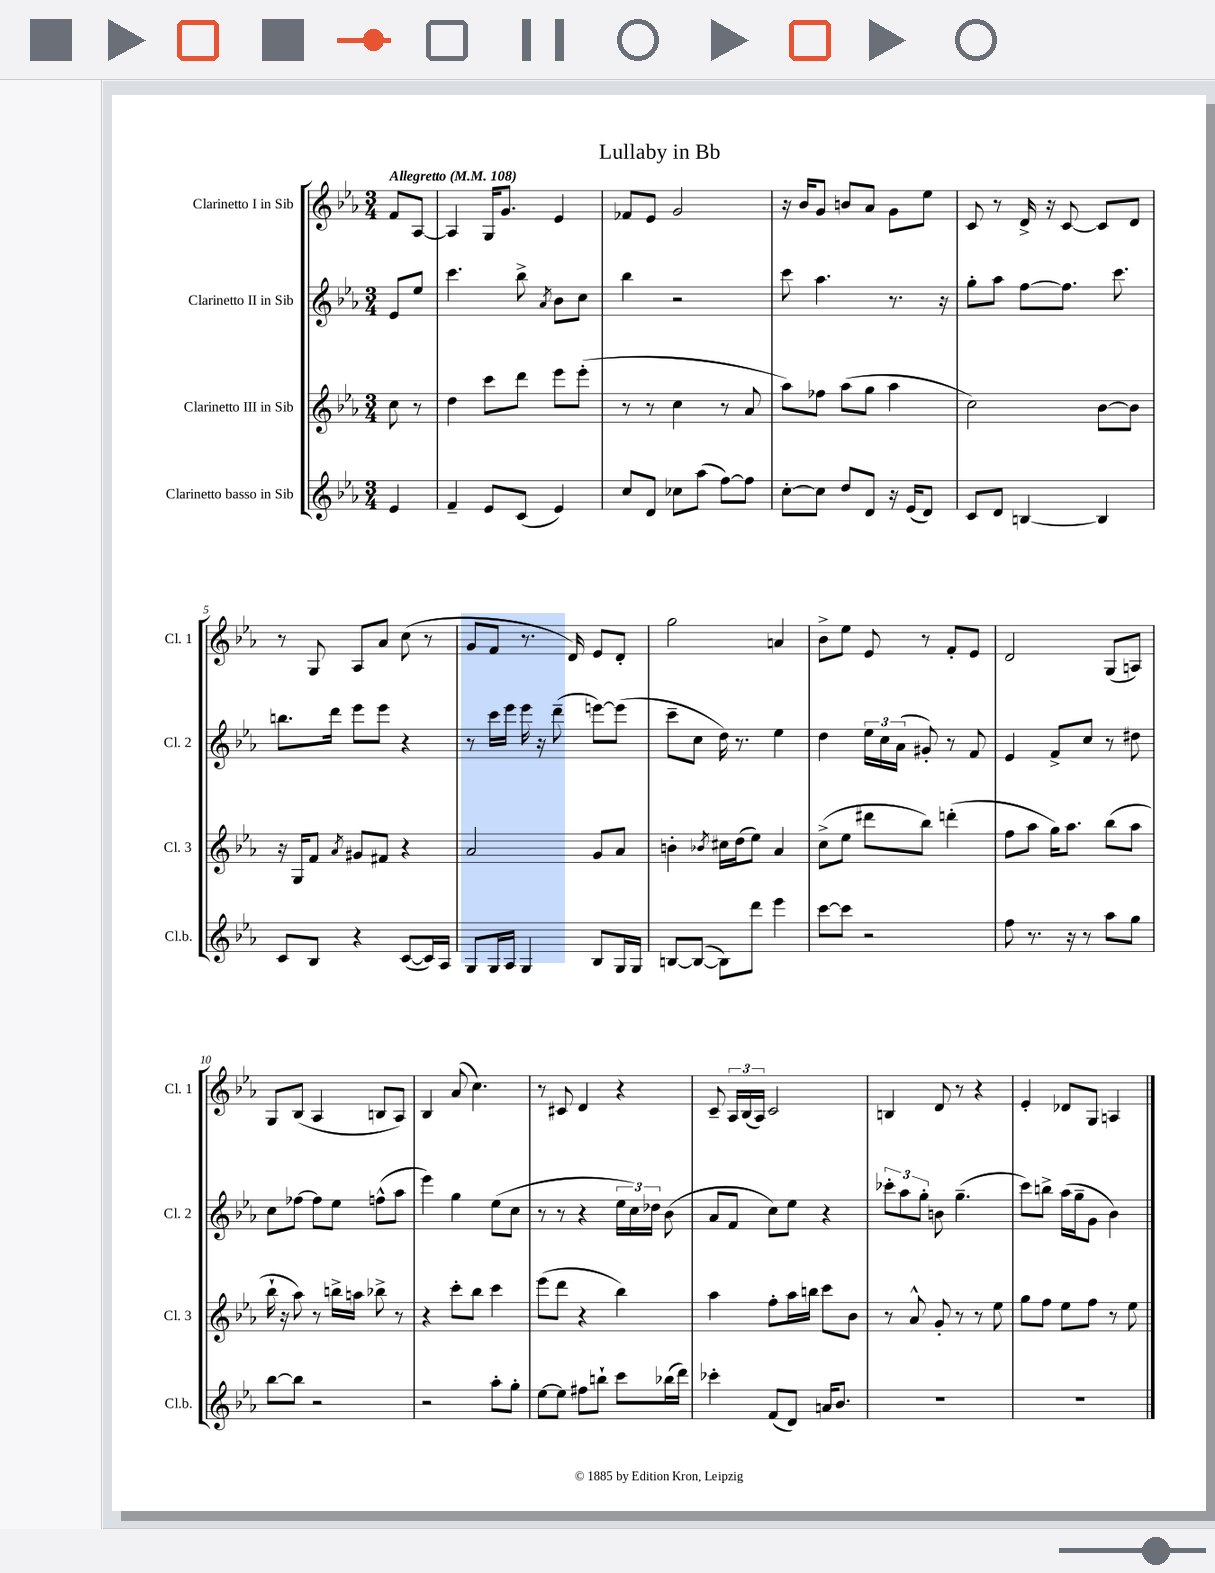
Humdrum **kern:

**kern	**kern	**kern	**kern
*staff4	*staff3	*staff2	*staff1
*clefG2	*clefG2	*clefG2	*clefG2
*k[b-e-a-]	*k[b-e-a-]	*k[b-e-a-]	*k[b-e-a-]
*M3/4	*M3/4	*M3/4	*M3/4
*MM108	*MM108	*MM108	*MM108
4e-/	8cc\	8e-/L	8f/L
.	8r	8ee-/J	[8A-/J
=	=	=	=
4f~/	4dd\	4.ccc\	4A-/]
8e-/L	8ccc\L	.	16G/LK
.	.	.	8.g/J
(8c/J	8ddd\J	8bb-^\	.
.	.	8qa-/	.
4e-/)	8eee-\L	8b-\L	4e-/
.	(8eee-'\J	8cc\J	.
=	=	=	=
8cc/L	8r	4bb-\	8f-/L
8d/J	8r	.	8e-/J
8cc-\L	4cc\	2r	2g/
(8aa-\J	.	.	.
[8ff\L)	8r	.	.
8ff\]J	8a-/	.	.
=	=	=	=
[8cc'\L	8aa-\L)	8ccc\	16r
.	.	.	16b-/LK
8cc\]J	8ff-\J	4.aa-\	8g/J
8dd/L	(8aa-\L	.	8b/L
8d/J	8gg\J	.	8a-/J
16r	4aa-\	8.r	8g\L
(16e-/LK	.	.	.
8d/J)	.	.	8ee-\J
.	.	16r	.
=	=	=	=
8c/L	2cc\)	8gg'\L	8c/
8d/J	.	8aa-\J	8r
[4B/	.	[8ff\L	16d^/
.	.	.	16r
.	.	8.ff\]J	[8c/
4B/]	[8b-\L	.	8c/]L
.	.	8.ccc\	.
.	8b-\]J	.	8d/J
=	=	=	=
8c/L	16r	8.bb\L	8r
.	16G/LK	.	.
8B-/J	8f/J	.	8G/
.	.	16ddd\Jk	.
.	8qa-/	.	.
4r	8g#/L	8eee-\L	8A-/L
.	8f#/J	8eee-\J	8a-/J
([8c/L	4r	4r	(8cc\
16c/]L)	.	.	8r
16A-/JJ	.	.	.
=	=	=	=
8G/L	2a-/	8r	8g/L
16G/L	.	16ccc\LL	8f/J
16A-/JJ	.	16eee-\JJ	.
4G/	.	16eee-\	8.r
.	.	16r	.
.	.	(8ddd~\	.
.	.	.	16d/)
8B-/L	8g/L	[8eee\L)	8e-/L
16G/L	8a-/J	(8eee\]J	8d'/J
16G/JJ	.	.	.
=	=	=	=
[8B/L	4b'\	8ccc~\L	2gg\
(8B/_J	.	8cc\J	.
.	8qb-/	.	.
8B\]L)	16cc#\LL	16dd\)	.
.	(16dd\J	8.r	.
8ddd\J	8ee-\J)	.	.
4eee-\	4a-/	4ee-\	4a/
=	=	=	=
[8ccc\L	(8cc^\L	4dd\	8b-^\L
8ccc\]J	8ee-\J	.	8ee-\J
2r	8ddd#\L	24ee-\LL	8e-/
.	.	24cc\	.
.	.	(24a-\JJ	.
.	8bb-\J)	8g#'/)	8r
.	(4ddd'\	8r	8f'/L
.	.	8f/	8e-/J
=	=	=	=
8ff\	8ff\L	4e-/	2d/
8.r	8aa-\J	.	.
.	16gg\LK)	8f^/L	.
16r	8.aa-\J	.	.
8r	.	8cc/J	.
8aa-\L	(8bb-\L	8r	(8G/L
8gg\J	8aa-\J	8dd#\	8A/J)
=	=	=	=
[8bb-\L	16bb-`\	8cc\L	8G/L
.	16r	.	.
8bb-\]J	8aa-\)	[8ff-\J	(8B-/J
2r	8r	8ff-\]L	4A-/
.	16bb^\LL	8ee-\J	.
.	16aa\JJ	.	.
.	8bb-^\	(8ff^^\L	8B/L
.	8r	8aa-\J	8A-/J)
=	=	=	=
2r	4r	4eee-\)	4B-/
.	8ccc'\L	4gg\	(8a-/
.	8bb-\J	.	4.cc\)
8aa-'\L	4ccc\	(8ee-\L	.
8gg'\J	.	8cc\J	.
=	=	=	=
[8ee-\L	(8eee-\L	8r	8r
8ee-\]J	8ddd\J	8r	8c#/
8ff#\L	4r	4r	4d/
8bb`\J	.	.	.
8ccc\L	4bb-\)	24ee-\LL	4r
.	.	24cc\)	.
.	.	24dd-\JJ	.
(16bb-\L	.	(8b-\	.
16ddd\JJ)	.	.	.
=	=	=	=
4ccc-'\	4aa-\	8a-/L	8c~/
.	.	8f/J	24A-/LL
.	.	.	(24B-/
.	.	.	24A-/JJ)
(8f/L	8ff'\L	8cc\L)	2c/
8d/J)	16aa-\L	8ee-\J	.
.	16bb\JJ	.	.
16a/LK	8ccc\L	4r	.
8.b-/J	.	.	.
.	8b-\J	.	.
=	=	=	=
2.r	8r	12ccc-'\L	4B/
.	.	12aa-\	.
.	8a-^^/	.	.
.	.	12gg'\J	.
.	8g'/	8b\	8d/
.	8r	(4.gg~\	8r
.	8r	.	4r
.	8ee-\	.	.
=	=	=	=
2.r	8gg\L	8ccc\L)	4e-'/
.	8ff\J	8bb^\J	.
.	8ee-\L	(16aa-\LL	8d-/L
.	.	16gg~\J	.
.	8ff\J	8g\J	8G/J
.	8r	4b-\)	4A/
.	8ee-\	.	.
==	==	==	==
*-	*-	*-	*-
